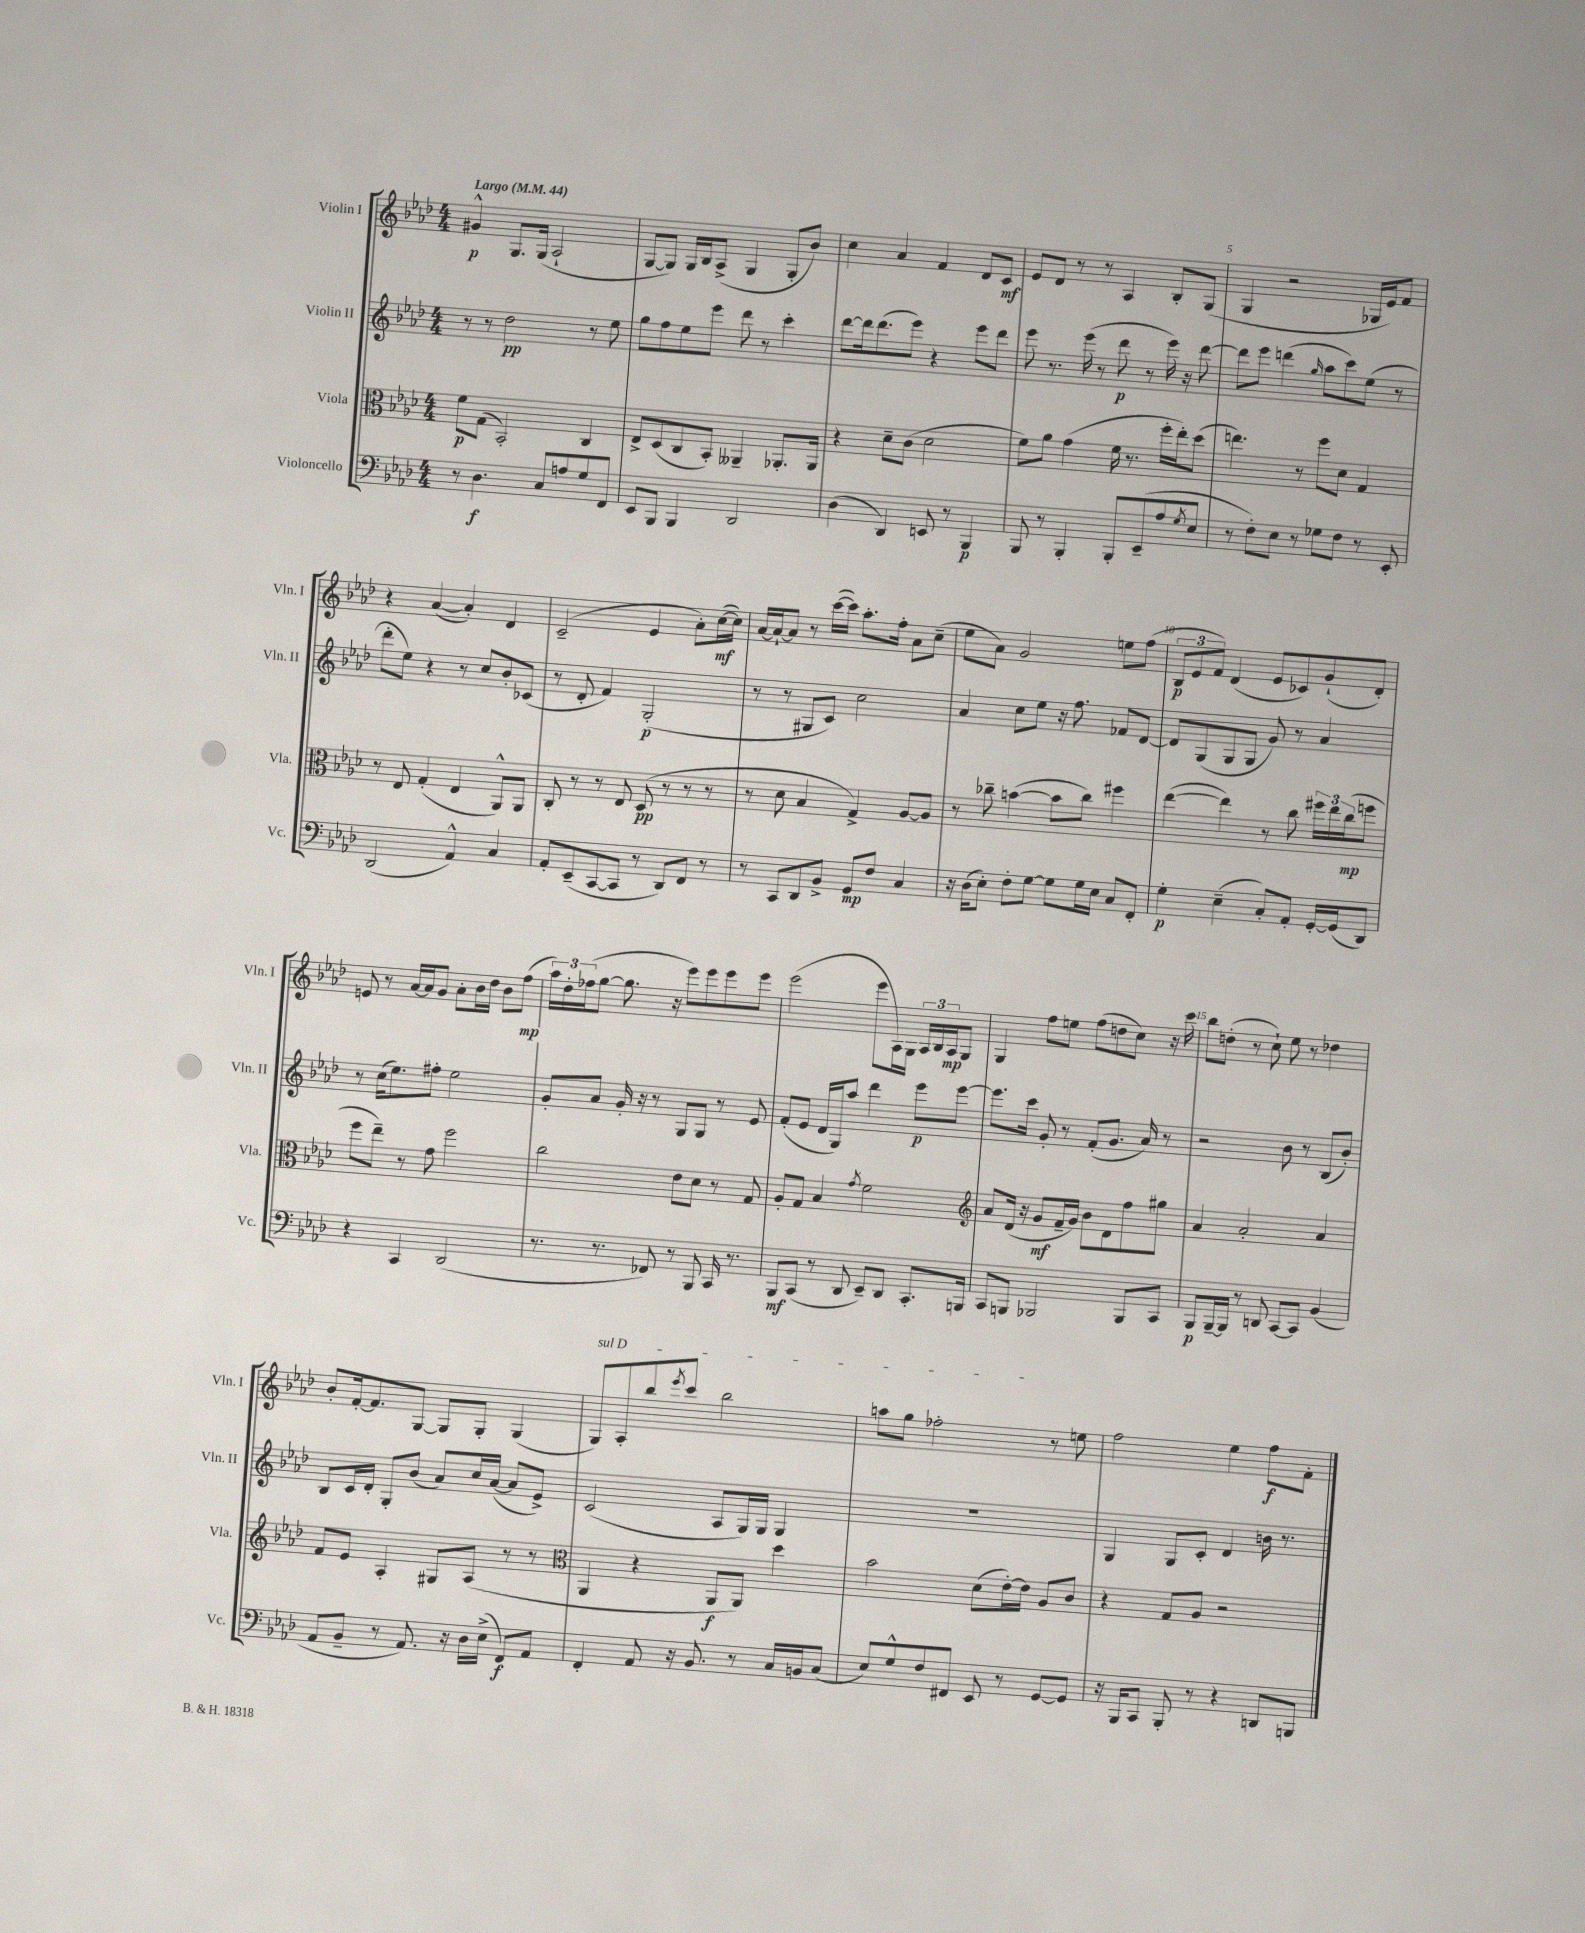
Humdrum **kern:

**kern	**dynam	**kern	**dynam	**kern	**dynam	**kern	**dynam
*part4	*part4	*part3	*part3	*part2	*part2	*part1	*part1
*staff4	*staff4	*staff3	*staff3	*staff2	*staff2	*staff1	*staff1
*I"Violoncello	*	*I"Viola	*	*I"Violin II	*	*I"Violin I	*
*I'Vc.	*	*I'Vla.	*	*I'Vln. II	*	*I'Vln. I	*
*clefF4	*	*clefC3	*	*clefG2	*	*clefG2	*
*k[b-e-a-d-]	*	*k[b-e-a-d-]	*	*k[b-e-a-d-]	*	*k[b-e-a-d-]	*
*M4/4	*	*M4/4	*	*M4/4	*	*M4/4	*
*MM44	*	*MM44	*	*MM44	*	*MM44	*
=1	=1	=1	=1	=1	=1	=1	=1
!	!	!	!	!	!	!LO:TX:a:B:t=Largo	!
8r	.	8f\L	p	8r	.	4g#X^^/	p
4.D-\	f	(8G\J	.	8r	.	.	.
.	.	2BB-'/)	.	2dd-\	pp	8.G/L	.
.	.	.	.	.	.	(16G/Jk	.
8C/L	.	.	.	.	.	2A-`/	.
8An/	.	.	.	.	.	.	.
8G/	.	4C/	.	8r	.	.	.
8FF/J	.	.	.	8ee-\	.	.	.
=2	=2	=2	=2	=2	=2	=2	=2
8EE-/L	.	8E-^/L	.	8gg\L	.	[8G/L	.
8BBB-/J	.	(8D-/	.	8ff\	.	8G/J])	.
4BBB-/	.	8C/	.	8ee-\	.	16G/LL	.
.	.	.	.	.	.	16B-/J	.
.	.	8BB-'/J)	.	8eee-\J	.	(8A-^/J	.
2DD-/	.	4AA--X~/	.	8ddd-\	.	4G/	.
.	.	.	.	8r	.	.	.
.	.	8.AA-X'/L	.	4ccc'\	.	8G'/L	.
.	.	.	.	.	.	8b-/J)	.
.	.	16AA-/Jk	.	.	.	.	.
=3	=3	=3	=3	=3	=3	=3	=3
(4D-\	.	4r	.	[8ddd-\L	.	4cc\	.
.	.	.	.	16ddd-\k]	.	.	.
.	.	.	.	(8.ddd-\	.	.	.
4DD-/)	.	8d-~\L	.	.	.	4a-/	.
.	.	(8c\J	.	8eee-\J)	.	.	.
8EEn/	.	2d-\	.	4r	.	4f/	.
8r	.	.	.	.	.	.	.
4BBB-/	p	.	.	8eee-\L	.	8d-/L	.
.	.	.	.	8ddd-\J	.	8c/J	mf
=4	=4	=4	=4	=4	=4	=4	=4
8BBB-/	.	8f\L)	.	8eee-\	.	8e-/L	.
8r	.	8a-\J	.	8.r	.	8d-/J	.
4BBB-'/	.	(4g\	.	.	.	8r	.
.	.	.	.	(16eee-\	.	.	.
.	.	.	.	8r	.	8r	.
8BBB-'/L	.	16f\	.	8ddd-\	p	4A-/	.
.	.	8.r	.	.	.	.	.
(8EE-~/	.	.	.	8r	.	.	.
8A-/	.	16ff'\LL	.	16eee-\)	.	8B-'/L	.
.	.	16ee-'\J)	.	16r	.	.	.
8qG/	.	.	.	.	.	.	.
8E-/J	.	(8dd-\J	.	[8ddd-\	.	(8G/J	.
=5	=5	=5	=5	=5	=5	=5	=5
8r	.	4.een\)	.	8ddd-\L]	.	4G/	.
8F'\L)	.	.	.	8eee-\J	.	.	.
8E-\J	.	.	.	(4dddn\	.	2r	.
8r	.	8r	.	.	.	.	.
.	.	.	.	16qqgg/	.	.	.
8G-X\L	.	8ff\L	.	8aa-\L	.	.	.
8F\J	.	8d-\J	.	8ccc\)	.	.	.
8r	.	4G/	.	(8ee-\J	.	16G-X/LL	.
.	.	.	.	.	.	16e-/J)	.
8EE-'/	.	.	.	8r	.	8f/J	.
!!LO:LB:g=z
=6	=6	=6	=6	=6	=6	=6	=6
(2DD-/	.	8r	.	8ddd-'\L	.	4r	.
.	.	8E-/	.	8ee-\J)	.	.	.
.	.	(4G'/	.	4r	.	([4a-/	.
4AA-^^/)	.	4E-/	.	8r	.	4a-'/])	.
.	.	.	.	8cc/L	.	.	.
4C/	.	8AA-^^/L)	.	8b-'/	.	4d-/	.
.	.	8AA-/J	.	(8c-X/J	.	.	.
=7	=7	=7	=7	=7	=7	=7	=7
8AA-'/L	.	8C'/	.	8r	.	(2c~/	.
(8EE-~/	.	8r	.	8d-'/	.	.	.
[8CC/	.	8r	.	4f/)	.	.	.
8CC/J]	.	8E-/	.	.	.	.	.
8r	.	(8D-/	pp	(2G'/	p	4e-/	.
8DD-/L)	.	8r	.	.	.	.	.
8FF/J	.	8r	.	.	.	8a-'\L)	.
8r	.	8r	.	.	.	([16cc\L	mf
.	.	.	.	.	.	16cc\JJ])	.
=8	=8	=8	=8	=8	=8	=8	=8
8r	.	8r	.	8r	.	[16a-/LL	.
.	.	.	.	.	.	16a-`/J_	.
8CC/L	.	8d-\	.	8r	.	8a-/J]	.
8DD-/	.	4B-/	.	8G#X/L	.	8r	.
8BB-^/J	.	.	.	8c/J)	.	([16ccc\LL	.
.	.	.	.	.	.	16ccc\JJ])	.
8GG/L	mp	4G^/)	.	2cc\	.	8.aa-'\L	.
8F/J	.	.	.	.	.	.	.
.	.	.	.	.	.	16ff'\Jk	.
4C/	.	[8A-/L	.	.	.	8a-\L	.
.	.	8A-/J]	.	.	.	(8cc~\J	.
=9	=9	=9	=9	=9	=9	=9	=9
16r	.	8r	.	4a-/	.	8ee-\L	.
(16D-\KL	.	.	.	.	.	.	.
8E-'\J)	.	8cc-X~\	.	.	.	8a-\J)	.
8F'\L	.	([4bn\	.	8cc\L	.	2g/	.
[8G\J	.	.	.	8ee-\J	.	.	.
8G\L]	.	8b\L]	.	16r	.	.	.
.	.	.	.	8.ff\	.	.	.
16G\L	.	8cc-\J)	.	.	.	.	.
16E-\JJ	.	.	.	.	.	.	.
8C/L	.	4ff#X\	.	8f-X/L	.	8een\L	.
8FF'/J	.	.	.	[8d-/J	.	(8ff\J	.
=10	=10	=10	=10	=10	=10	=10	=10
4G'\	p	([4ee-\	.	8d-/L]	.	12B-/L	p
.	.	.	.	.	.	12e-/	.
.	.	.	.	(8G/	.	.	.
.	.	.	.	.	.	12f/J)	.
(4E-~\	.	4ee-\])	.	8G/	.	(4d-/	.
.	.	.	.	8G/J	.	.	.
8C'/L)	.	8r	.	8g/)	.	8e-/L	.
8AA-'/J	.	8cc\	.	8r	.	8c-X/)	.
[16GG'/LL	.	24ff#X\LL	.	4a-/	.	(8g`/	.
.	.	24ee-\	.	.	.	.	.
(16GG/J]	.	.	.	.	.	.	.
.	.	(24cc\J	mp	.	.	.	.
8DD-/J)	.	8ffn\J	.	.	.	8d-'/J)	.
!!LO:LB:g=z
=11	=11	=11	=11	=11	=11	=11	=11
4r	.	8ff\L	.	8r	.	8en/	.
.	.	8ee-~\J)	.	(16cc\KL	.	8r	.
.	.	.	.	8.ee-\)	.	.	.
4CC/	.	8r	.	.	.	[16a-/LL	.
.	.	.	.	.	.	16a-/J]	.
.	.	8g\	.	8ff#X'\J	.	8g/J	.
(2DD-/	.	2ff\	.	2ee-\	.	8a-'\L	.
.	.	.	.	.	.	16b-\L	.
.	.	.	.	.	.	16dd-\JJ	.
.	.	.	.	.	.	8b-\L	.
.	.	.	.	.	.	(8ff\J	mp
=12	=12	=12	=12	=12	=12	=12	=12
8.r	.	2cc\	.	8g'/L	.	24aa-\LL)	.
.	.	.	.	.	.	24dd-'\	.
.	.	.	.	.	.	(24ff-X\J	.
.	.	.	.	8a-/J	.	[8gg\J	.
8.r	.	.	.	.	.	.	.
.	.	.	.	16g'/	.	8.gg\]	.
.	.	.	.	16r	.	.	.
8FF-X/)	.	.	.	8r	.	.	.
.	.	.	.	.	.	16r	.
8r	.	8e-\L	.	8G/L	.	8eee-\L)	.
8BBB-/	.	8d-\J	.	8G/J	.	8eee-\	.
16CC/	.	8r	.	8r	.	8eee-\	.
8.r	.	.	.	.	.	.	.
.	.	8G/	.	8e-/	.	8eee-\J	.
=13	=13	=13	=13	=13	=13	=13	=13
8BBB-/L	mf	8A-'/L	.	(8f'/L	.	(2eee-\	.
(8CC/J	.	8G/J	.	8e-/J	.	.	.
8r	.	4B-/	.	16d-/LL	.	.	.
.	.	.	.	16G/J)	.	.	.
8DD-/	.	.	.	8aa-/J	.	.	.
.	.	8qg/	.	.	.	.	.
8EE-~/L)	.	2f\	.	4ddd-\	.	8eee-\L	.
8DD-/J	.	.	.	.	.	16A-\L)	.
.	.	.	.	.	.	16G\JJ	.
8.CC'/L	.	.	.	8eee-\L	p	24A-/LL	.
.	.	.	.	.	.	24B-/	.
.	.	.	.	.	.	24A-/J	mp
.	.	.	.	[8eee-\J	.	8G/J	.
16BBBn/Jk	.	.	.	.	.	.	.
=14	=14	=14	=14	=14	=14	=14	=14
*	*	*clefG2	*	*	*	*	*
8CC/L	.	8a-/L	.	8.eee-\L]	.	4G/	.
8BBBn/J	.	(16d-/Jk	.	.	.	.	.
.	.	16r	.	16ccc\Jk	.	.	.
2BBB-X/	.	8g/L	mf	8g'/	.	8ff\L	.
.	.	16f~/L	.	8r	.	8een\J	.
.	.	16g/JJ)	.	.	.	.	.
.	.	8b-\L	.	(8f'/L	.	(8ff\L	.
.	.	8d-\	.	8.g/J	.	8ddn\	.
8BBB-/L	.	8ff\	.	.	.	8cc\J)	.
.	.	.	.	16a-/)	.	.	.
8CC/J	.	8gg#X\J	.	8r	.	16r	.
.	.	.	.	.	.	16ccc\	.
=15	=15	=15	=15	=15	=15	=15	=15
8BBB-/L	p	4a-/	.	2r	.	8bb-\L	.
[16BBB-~/L	.	.	.	.	.	(8ddn'\J	.
16BBB-/JJ]	.	.	.	.	.	.	.
8r	.	2a-'/	.	.	.	8r	.
8DDn/	.	.	.	.	.	8cc`\)	.
[8CC/L	.	.	.	8b-\	.	8ee-\	.
8CC/J]	.	.	.	8r	.	8r	.
(4BB-/	.	4a-/	.	(8B-/L	.	4dd-X\	.
.	.	.	.	8b-'/J)	.	.	.
!!LO:LB:g=z
=16	=16	=16	=16	=16	=16	=16	=16
8AA-/L	.	8f/L	.	8B-/L	.	8b-'/L	.
8BB-~/J	.	8e-/J	.	16c/L	.	[16f'/k	.
.	.	.	.	16d-'/JJ	.	8.f/]	.
8r	.	4A-'/	.	8G'/L	.	.	.
8.AA-/)	.	.	.	(8b-/J	.	[8G/J	.
.	.	8G#X/L	.	8a-/L)	.	8G/L]	.
16r	.	.	.	.	.	.	.
16D-\LL	.	(8A-/J	.	16cc/L	.	8G'/J	.
(16E-^\JJ	.	.	.	([16a-/JJ	.	.	.
8FF/L)	f	8r	.	8a-/L]	.	(4G/	.
8AA-/J	.	8r	.	8e-^/J)	.	.	.
=17	=17	=17	=17	=17	=17	=17	=17
*	*	*clefC3	*	*	*	*	*
!	!	!	!	!	!	!LO:TX:a:i:t=sul D	!
4FF'/	.	4AA-/	.	(2c/	.	8G/L)	.
.	.	.	.	.	.	8A-'/	.
8AA-/	.	4r	.	.	.	8bb-/	.
.	.	.	.	.	.	8qeee-/	.
16r	.	.	.	.	.	8ccc/J	.
8.BB-/	.	.	.	.	.	.	.
.	.	8AA-/L	f	8A-/L	.	2bb-\	.
8r	.	8AA-/J)	.	16G/L)	.	.	.
.	.	.	.	16G/JJ	.	.	.
16C/LL	.	4dd-\	.	4G/	.	.	.
16BBn/J	.	.	.	.	.	.	.
(8C/J	.	.	.	.	.	.	.
=18	=18	=18	=18	=18	=18	=18	=18
8E-/L)	.	2b-\	.	1r	.	8aan\L	.
8G^^/	.	.	.	.	.	8gg\J	.
8F/	.	.	.	.	.	2ff-X'\	.
8FF#X/J	.	.	.	.	.	.	.
8EE-/	.	(8d-\L	.	.	.	.	.
8r	.	[16e-'\L)	.	.	.	.	.
.	.	16e-\JJ]	.	.	.	.	.
[8GG/L	.	8A-/L	.	.	.	8r	.
8GG/J]	.	8c/J	.	.	.	8een\	.
=19	=19	=19	=19	=19	=19	=19	=19
16r	.	4r	.	4G/	.	2ff\	.
16BBB-/KL	.	.	.	.	.	.	.
8CC/J	.	.	.	.	.	.	.
8BBB-'/	.	8G/L	.	8G/L	.	.	.
8r	.	8A-/J	.	8c'/J	.	.	.
4r	.	2r	.	4d-/	.	4ee-\	.
8DDn/L	.	.	.	16bn\	.	8ff\L	f
.	.	.	.	8.r	.	.	.
8BBBn/J	.	.	.	.	.	8f'\J	.
==	==	==	==	==	==	==	==
*-	*-	*-	*-	*-	*-	*-	*-
